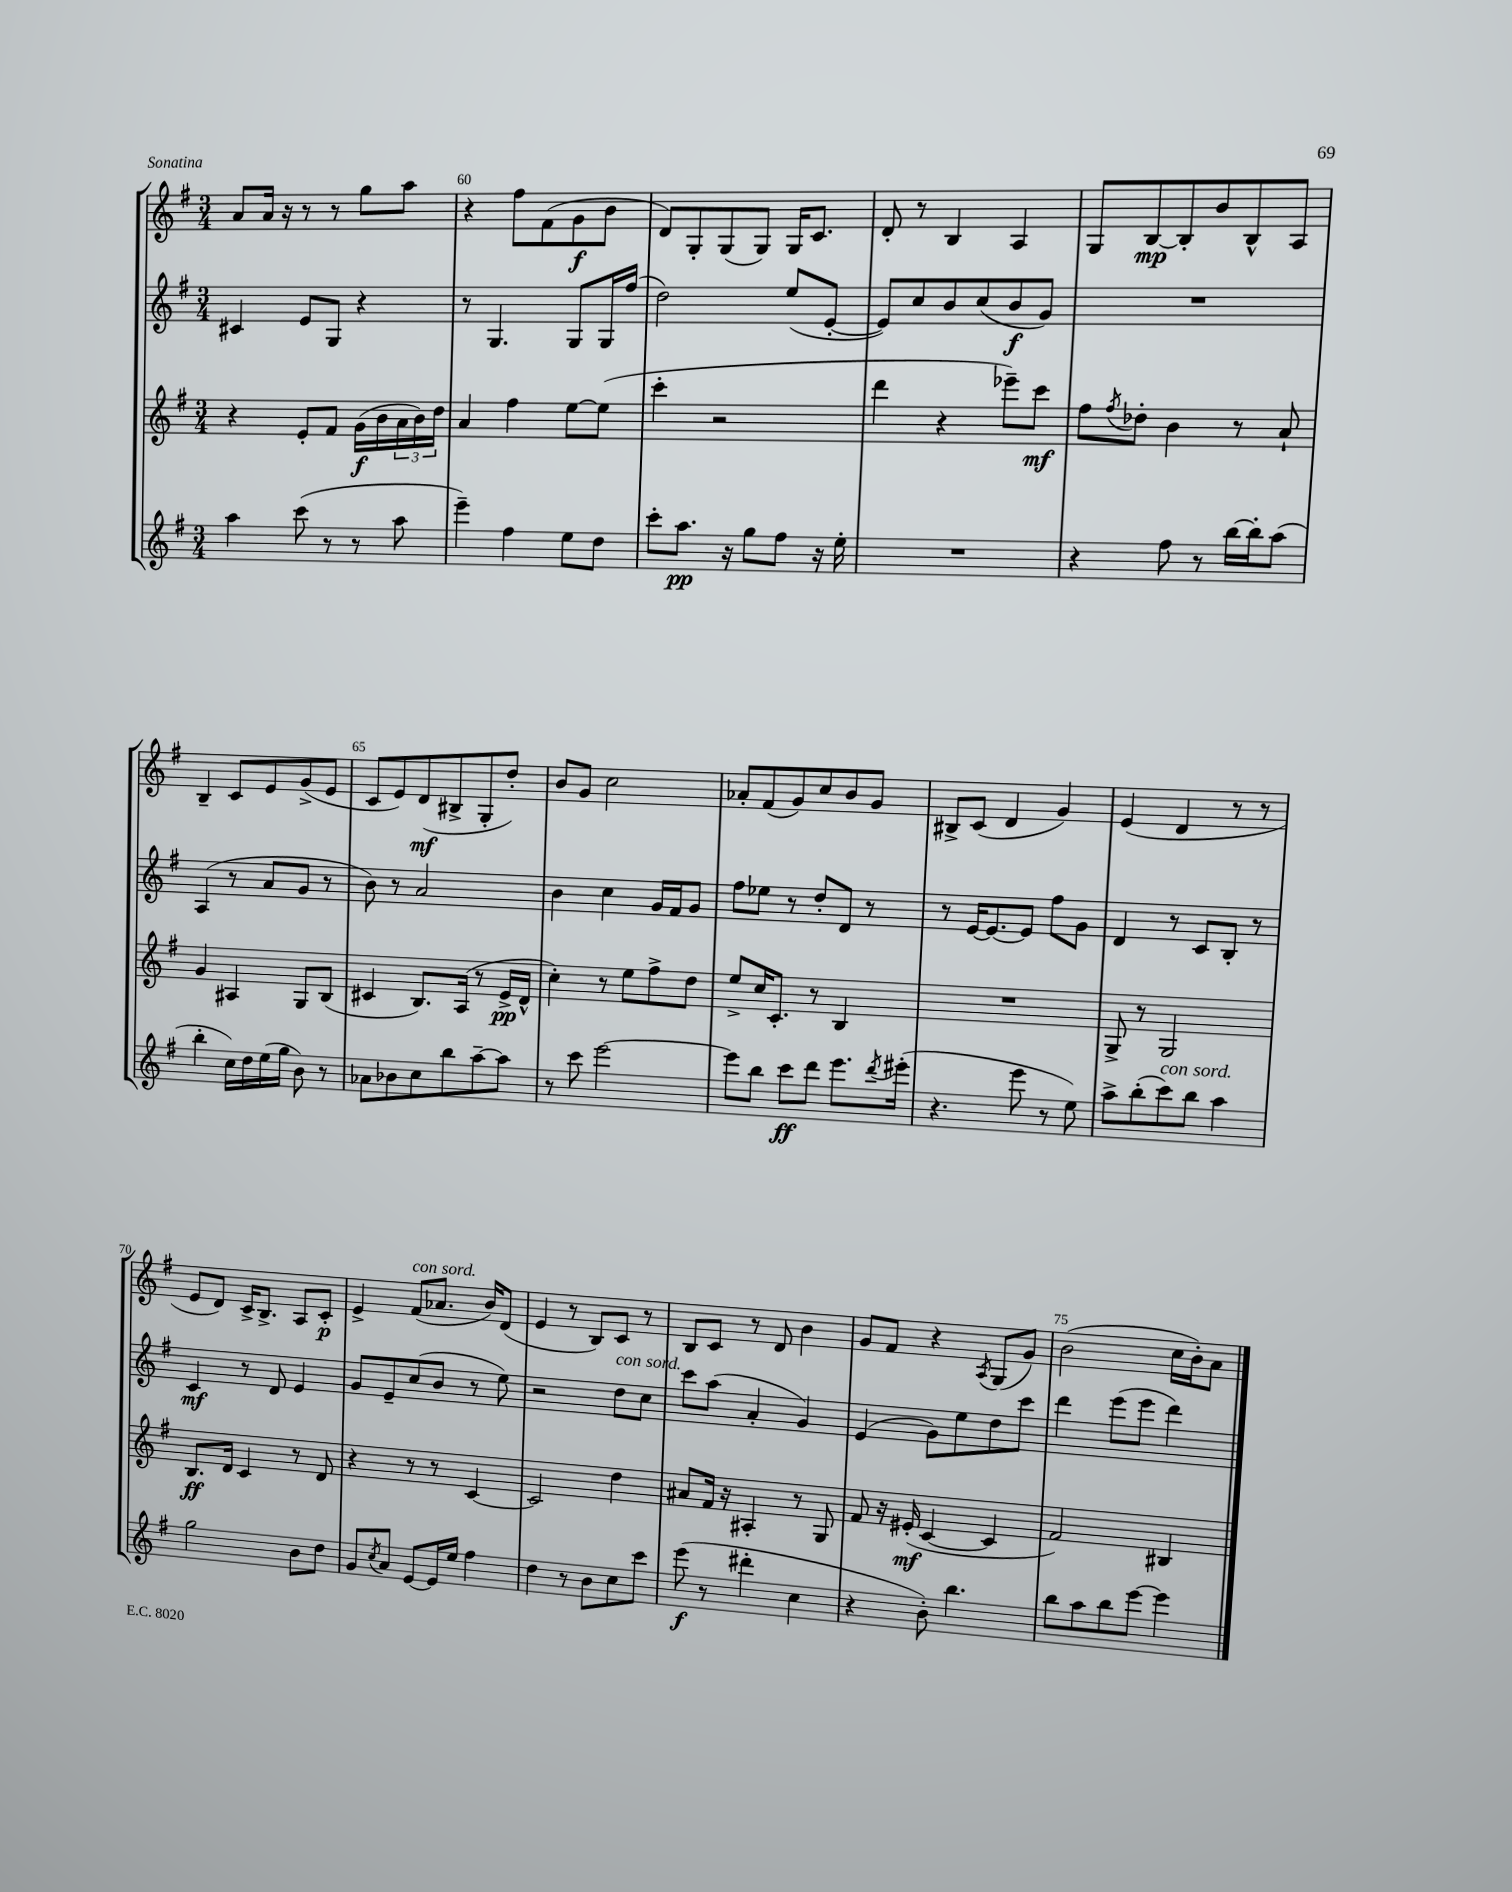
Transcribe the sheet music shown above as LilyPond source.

<<
\new StaffGroup <<
\new Staff = "s0" {
    \clef treble \key g \major \numericTimeSignature \time 3/4
    a'8 a'16 r16 r8 r8 g''8 a''8 |
    r4 fis''8 fis'8( g'8\f b'8 |
    d'8) g8-. g8( g8) g16 c'8. |
    d'8-. r8 b4 a4 |
    g8 b8~\mp b8-. b'8 b8-^ a8 |
    b4-- c'8 e'8 g'8->( e'8 |
    c'8 e'8) d'8\mf( bis8-> g8-. d''8-.) |
    b'8 g'8 c''2 |
    aes'8-. fis'8( g'8) c''8 b'8 g'8 |
    bis8-> c'8( d'4 g'4) |
    e'4( d'4 r8 r8 |
    e'8 d'8) c'16-> b8.-> a8 c'8-.\p |
    e'4-> fis'8^\markup { \italic "con sord." }( aes'8. b'16) d'8( |
    e'4 r8 b8) c'8 r8 |
    b8 c'8 r8 d'8 b'4 |
    g'8 fis'8 r4 \acciaccatura { a8 } g8( g'8) |
    b'2( c''16 b'16-.) a'8 \bar "|." |
}
\new Staff = "s1" {
    \clef treble \key g \major \numericTimeSignature \time 3/4
    cis'4 e'8 g8 r4 |
    r8 g4. g8 g16 fis''16( |
    d''2) e''8( e'8~-. |
    e'8) c''8 b'8 c''8( b'8\f g'8) |
    R2. |
    a4( r8 a'8 g'8 r8 |
    b'8) r8 a'2 |
    b'4 c''4 g'16 fis'16 g'8 |
    fis''8 ees''8 r8 d''8-. d'8 r8 |
    r8 e'16~ e'8.~ e'8 fis''8 g'8 |
    d'4 r8 c'8 b8-. r8 |
    c'4\mf r8 d'8 e'4 |
    g'8 e'8-- c''8( b'8 r8 e''8) |
    r2 d''8^\markup { \italic "con sord." } c''8 |
    c'''8 a''8( a'4-. g'4) |
    e'4( g'8) e''8 d''8 c'''8 |
    d'''4 e'''8( e'''8 d'''4) \bar "|." |
}
\new Staff = "s2" {
    \clef treble \key g \major \numericTimeSignature \time 3/4
    r4 e'8-. fis'8 g'16\f( b'16 \tuplet 3/2 { a'16 b'16) d''16 } |
    a'4 fis''4 e''8~ e''8( |
    c'''4-. r2 |
    d'''4 r4 ees'''8--) c'''8\mf |
    fis''8 \acciaccatura { fis''8 } des''8-. b'4 r8 a'8-! |
    g'4 ais4 g8 b8( |
    cis'4 b8.) a16( r8 e'16->\pp d'16-^ |
    c''4-.) r8 e''8 fis''8-> d''8 |
    e''8-> c''16 c'8.-. r8 b4 |
    R2. |
    g8-> r8 g2 |
    b8.\ff d'16 c'4 r8 d'8 |
    r4 r8 r8 c'4~ |
    c'2 d''4 |
    ais'8 fis'16 r16 ais4-. r8 g8 |
    fis'8 r16 eis'16-.\mf( c'4~ c'4 |
    fis'2) bis4 \bar "|." |
}
\new Staff = "s3" {
    \clef treble \key g \major \numericTimeSignature \time 3/4
    a''4 c'''8( r8 r8 a''8 |
    e'''4--) fis''4 e''8 d''8 |
    c'''8-. a''8.\pp r16 g''8 fis''8 r16 e''16-. |
    R2. |
    r4 fis''8 r8 b''16~ b''16-. a''8( |
    b''4-. c''16) d''16 e''16( g''16 b'8) r8 |
    aes'8 bes'8 c''8 b''8 a''8~-- a''8 |
    r8 c'''8 e'''2~ |
    e'''8 b''8 c'''8\ff d'''8 e'''8. \acciaccatura { d'''8 } eis'''16-.( |
    r4. e'''8 r8 e''8) |
    a''8-> b''8-.( c'''8^\markup { \italic "con sord." }) b''8 a''4 |
    g''2 b'8 d''8 |
    g'8 \acciaccatura { c''8 } a'8 e'8~ e'16 e''16 fis''4 |
    d''4 r8 b'8 c''8 c'''8 |
    e'''8\f( r8 dis'''4-. c''4 |
    r4 b'8-.) b''4. |
    b''8 a''8 b''8 e'''8~ e'''4 \bar "|." |
}
>>
>>
\layout { \context { \Score currentBarNumber = #59 \override BarNumber.break-visibility = ##(#f #t #t) barNumberVisibility = #(every-nth-bar-number-visible 5) } }
